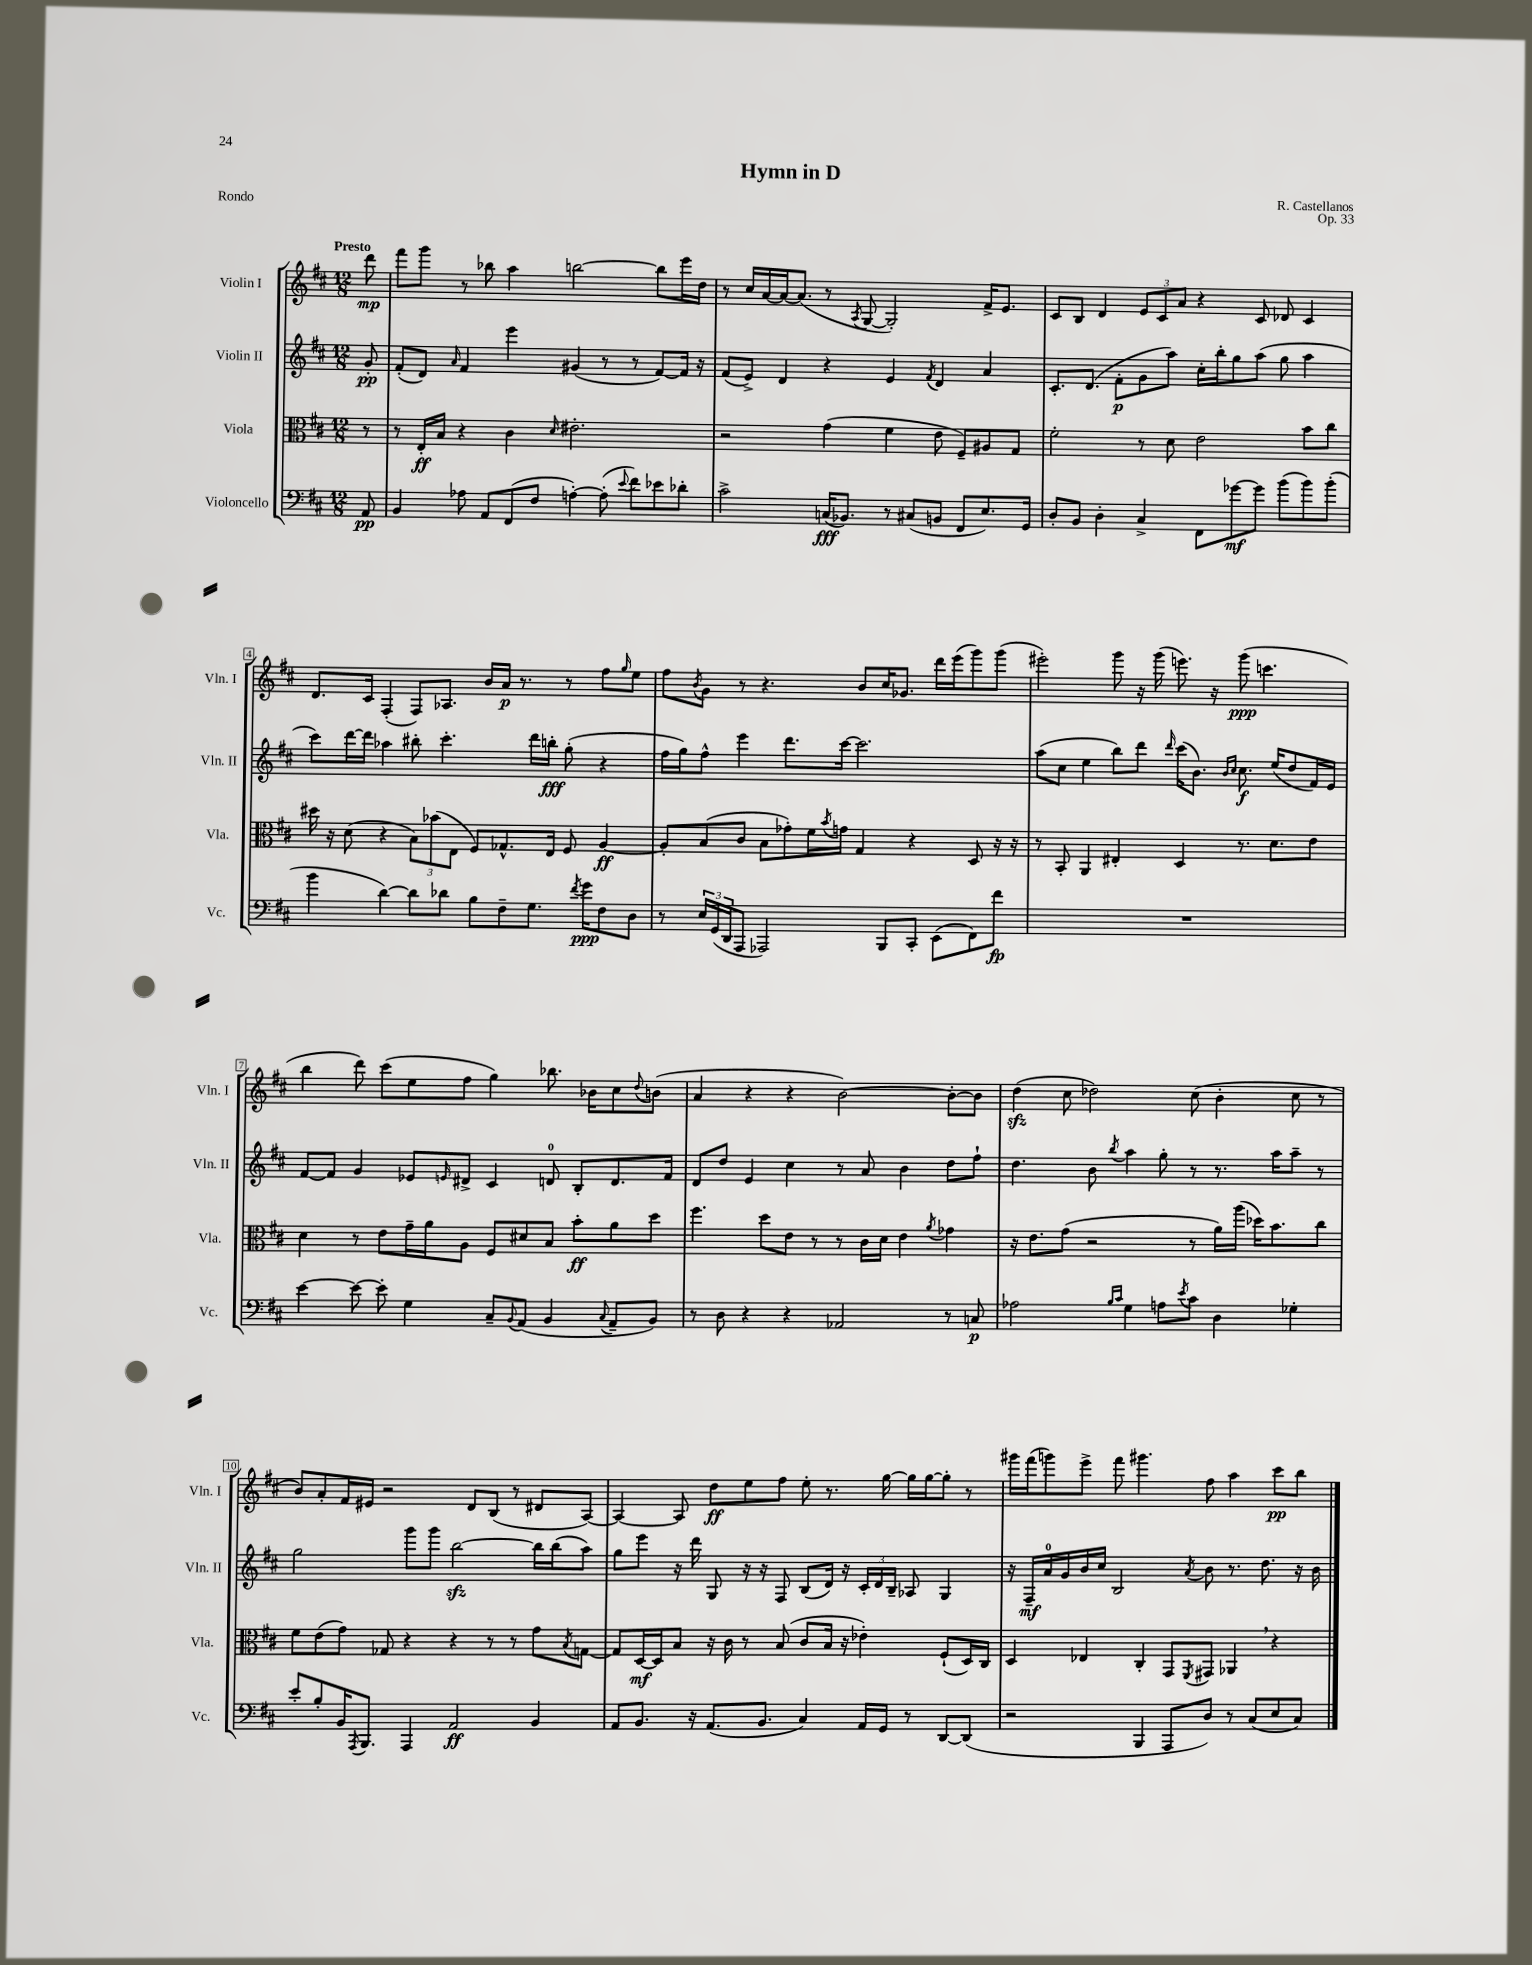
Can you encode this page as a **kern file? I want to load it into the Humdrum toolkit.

**kern	**dynam	**kern	**dynam	**kern	**dynam	**kern	**dynam
*part4	*part4	*part3	*part3	*part2	*part2	*part1	*part1
*staff4	*staff4	*staff3	*staff3	*staff2	*staff2	*staff1	*staff1
*I"Violoncello	*	*I"Viola	*	*I"Violin II	*	*I"Violin I	*
*I'Vc.	*	*I'Vla.	*	*I'Vln. II	*	*I'Vln. I	*
*clefF4	*	*clefC3	*	*clefG2	*	*clefG2	*
*k[f#c#]	*	*k[f#c#]	*	*k[f#c#]	*	*k[f#c#]	*
*M12/8	*	*M12/8	*	*M12/8	*	*M12/8	*
=	=	=	=	=	=	=	=
!	!	!	!	!	!	!LO:TX:a:B:t=Presto	!
8AA/	pp	8r	.	8g'/	pp	8ddd\	mp
=1	=1	=1	=1	=1	=1	=1	=1
4BB/	.	8r	.	(8f#'/L	.	8fff#\L	.
.	.	16E'/LL	ff	8d/J)	.	8ggg\J	.
.	.	16B/JJ	.	.	.	.	.
.	.	.	.	16qqa/	.	.	.
8A-X\	.	4r	.	4f#/	.	8r	.
8AA/L	.	.	.	.	.	8bb-X\	.
(8FF#/	.	4c#\	.	4eee\	.	4aa\	.
8F#/J	.	.	.	.	.	.	.
.	.	16qqd/	.	.	.	.	.
[4An'\)	.	2.e#X'\	.	(4g#X/	.	[2bbn\	.
(8A'\]	.	.	.	8r	.	.	.
8qqe/	.	.	.	.	.	.	.
8f#\L)	.	.	.	8r	.	.	.
8e-X\	.	.	.	[8f#/L)	.	8bb\L]	.
8d-X'\J	.	.	.	16f#/Jk]	.	16eee\L	.
.	.	.	.	16r	.	16dd\JJ	.
=2	=2	=2	=2	=2	=2	=2	=2
2c#^\	.	2r	.	(8f#/L	.	8r	.
.	.	.	.	8e^/J)	.	16cc#/LL	.
.	.	.	.	.	.	[16a/	.
.	.	.	.	4d/	.	16a/J_	.
.	.	.	.	.	.	(8.a/J]	.
(16Cn/KL	fff	(4g\	.	4r	.	8r	.
8.BB-X/J)	.	.	.	.	.	.	.
.	.	.	.	.	.	8qA/	.
.	.	.	.	.	.	[8G/	.
8r	.	4f#\	.	4e/	.	2G'/])	.
(8C#X/L	.	.	.	.	.	.	.
.	.	.	.	8qf#/	.	.	.
8BBn/J	.	8e\	.	4d/	.	.	.
8FF#/L	.	8F#~/L)	.	.	.	.	.
8.E/)	.	8A#X/	.	4a/	.	16f#^/KL	.
.	.	.	.	.	.	8.e/J	.
.	.	8G/J	.	.	.	.	.
16GG/Jk	.	.	.	.	.	.	.
=3	=3	=3	=3	=3	=3	=3	=3
8D'/L	.	2f#'\	.	8.c#'/L	.	8c#/L	.
8BB/J	.	.	.	.	.	8B/J	.
.	.	.	.	(8.d/J	.	.	.
4D'\	.	.	.	.	.	4d/	.
.	.	.	.	8f#'\L	p	.	.
4C#^/	.	8r	.	8g\	.	12e/L	.
.	.	.	.	.	.	12c#/	.
.	.	8d\	.	8aa\J)	.	.	.
.	.	.	.	.	.	12a/J	.
8FF#\L	.	2e\	.	16cc#'\LL	.	4r	.
.	.	.	.	16bb'\J	.	.	.
[8g-X\	mf	.	.	8gg\	.	.	.
8g-\J]	.	.	.	(8aa\J	.	8c#/	.
(8b\L	.	.	.	8gg\	.	8d-X/	.
8b\)	.	8b\L	.	4aa\	.	4c#/	.
(8b'\J	.	8cc#\J	.	.	.	.	.
!!LO:LB:g=z
=4	=4	=4	=4	=4	=4	=4	=4
4b\	.	16dd#X\	.	8ccc#\L)	.	8.d/L	.
.	.	16r	.	.	.	.	.
.	.	(8d\	.	[16ddd\L	.	.	.
.	.	.	.	16ddd\JJ]	.	16c#/Jk	.
[4d\)	.	4r	.	4aa-X\	.	(4F#'/	.
8d\L]	.	12B\L)	.	8bb#X'\	.	8F#/L)	.
.	.	(12b-X\	.	.	.	.	.
8d-X\J	.	.	.	4.ccc#'\	.	8.A-X/J	.
.	.	12E\J	.	.	.	.	.
8B\L	.	8F#/L)	.	.	.	.	.
.	.	.	.	.	.	16b/LL	.
8F#~\	.	8.G-X^^/	.	.	.	16a/JJ	p
.	.	.	.	.	.	8.r	.
8.G\J	.	.	.	16ddd\LL	.	.	.
.	.	16E/Jk	.	16bbn'\JJ	fff	.	.
.	.	8F#/	.	(8gg'\	.	8r	.
8qf#/	.	.	.	.	.	.	.
16g\KL	ppp	.	.	.	.	.	.
8F#\	.	[4A/	ff	4r	.	8ff#\L	.
.	.	.	.	.	.	16qqgg/	.
8D\J	.	.	.	.	.	8ee\J	.
=5	=5	=5	=5	=5	=5	=5	=5
8r	.	8A'/L]	.	16ff#\LL	.	8ff#\L	.
.	.	.	.	16gg\J)	.	.	.
.	.	.	.	.	.	8qb/	.
24E/LL	.	(8B/	.	8ff#^^\J	.	8g\J	.
(24GG/	.	.	.	.	.	.	.
24DD/J	.	.	.	.	.	.	.
8AAA/J	.	8c#/J	.	4eee\	.	8r	.
2AAA-X/)	.	8B\L	.	.	.	4.r	.
.	.	8g-X'\)	.	8.ddd\L	.	.	.
.	.	16f#\L	.	.	.	.	.
.	.	8qb/	.	.	.	.	.
.	.	16gn\JJ	.	[16ccc#\Jk	.	.	.
.	.	4G/	.	2.ccc#\]	.	8b/L	.
8BBB/L	.	.	.	.	.	16cc#/K	.
.	.	.	.	.	.	8.g-X/J	.
8CC#'/J	.	4r	.	.	.	.	.
(8EE\L	.	.	.	.	.	16ddd\LL	.
.	.	.	.	.	.	(16eee\J	.
8FF#\)	.	8D/	.	.	.	8ggg\)	.
8f#\J	fp	16r	.	.	.	(8ggg\J	.
.	.	16r	.	.	.	.	.
=6	=6	=6	=6	=6	=6	=6	=6
1.r	.	8r	.	(8aa\L	.	2eee#X'\)	.
.	.	8BB'/	.	8cc#\J	.	.	.
.	.	4AA/	.	4ee\	.	.	.
.	.	4E#X'/	.	8bb\L)	.	8ggg\	.
.	.	.	.	8ddd\J	.	16r	.
.	.	.	.	.	.	(16ggg\	.
.	.	.	.	16qqddd/	.	.	.
.	.	4D/	.	(16ccc#\KL	.	8.eeen\)	.
.	.	.	.	8.b\J)	.	.	.
.	.	.	.	.	.	16r	.
.	.	.	.	16qqb/LL	.	.	.
.	.	.	.	16qqcc#/JJ	.	.	.
.	.	8.r	.	8.cc#\	f	(8ggg\	ppp
.	.	.	.	.	.	4.cccn\	.
.	.	8.d\L	.	(16ee/KL	.	.	.
.	.	.	.	8dd/	.	.	.
.	.	8e\J	.	16f#/L)	.	.	.
.	.	.	.	16e/JJ	.	.	.
!!LO:LB:g=z
=7	=7	=7	=7	=7	=7	=7	=7
[4e\	.	4d\	.	[8f#/L	.	4bb\	.
.	.	.	.	8f#/J]	.	.	.
8e\_	.	8r	.	4g/	.	8ddd\)	.
8e'\]	.	8e\L	.	.	.	(8ccc#\L	.
4G\	.	16g~\L	.	8e-X/L	.	8ee\	.
.	.	16a\J	.	.	.	.	.
.	.	.	.	16qqen/	.	.	.
.	.	8A\J	.	8d#X^/J	.	8ff#\J	.
8C#~/L	.	8F#/L	.	4c#/	.	4gg\)	.
8qqBB/	.	.	.	.	.	.	.
(8AA/J	.	8d#X/	.	.	.	.	.
4BB/	.	8B/J	.	8dn/	.	8.bb-X\	.
.	.	8b'\L	ff	8B'/L	.	.	.
.	.	.	.	.	.	16b-X\KL	.
8qqC#/	.	.	.	.	.	.	.
8AA~/L	.	8a\	.	8.d/	.	8cc#\	.
.	.	.	.	.	.	8qqdd/	.
8BB/J)	.	8dd\J	.	.	.	(8bn\J	.
.	.	.	.	16f#/Jk	.	.	.
=8	=8	=8	=8	=8	=8	=8	=8
8r	.	4.ff#\	.	8d/L	.	4a/	.
8D\	.	.	.	8dd/J	.	.	.
4r	.	.	.	4e/	.	4r	.
.	.	8dd\L	.	.	.	.	.
4r	.	8e\J	.	4cc#\	.	4r	.
.	.	8r	.	.	.	.	.
2AA-X/	.	8r	.	8r	.	[2b\)	.
.	.	16c#\LL	.	8a/	.	.	.
.	.	16d\JJ	.	.	.	.	.
.	.	4e\	.	4b\	.	.	.
.	.	8qa/	.	.	.	.	.
8r	.	4g-X\	.	8dd\L	.	8b'\L_	.
8Cn/	p	.	.	8ff#`\J	.	8b\J]	.
=9	=9	=9	=9	=9	=9	=9	=9
2A-X\	.	16r	.	4.dd\	.	(4ddzz\	.
.	.	8.e\L	.	.	.	.	.
.	.	(8g\J	.	.	.	8cc#\	.
.	.	2r	.	8b\	.	2dd-X\)	.
16qqB/LL	.	.	.	.	.	.	.
16qqc#/JJ	.	.	.	8qbb/	.	.	.
4G\	.	.	.	4aa\	.	.	.
8An\L	.	.	.	8gg'\	.	.	.
8qe/	.	.	.	.	.	.	.
8c#\J	.	8r	.	8r	.	(8cc#\	.
4D\	.	16a\LL)	.	8.r	.	4b'\	.
.	.	(16aa\JJ	.	.	.	.	.
.	.	16dd-X\KL)	.	.	.	.	.
.	.	8.b\	.	16aa\KL	.	.	.
4G-X'\	.	.	.	8aa~\J	.	8cc#\	.
.	.	8cc#\J	.	8r	.	8r	.
!!LO:LB:g=z
=10	=10	=10	=10	=10	=10	=10	=10
8e'/L	.	8f#\L	.	2gg\	.	8b/L)	.
8B'/	.	(8e\	.	.	.	8a'/	.
16BB/K	.	8g\J)	.	.	.	16f#/L	.
8qAAA/	.	.	.	.	.	.	.
8.BBB/J	.	.	.	.	.	16e#X/JJ	.
.	.	8G-X/	.	.	.	2r	.
4AAA/	.	4r	.	8ggg\L	.	.	.
.	.	.	.	8ggg\J	.	.	.
2AA/	ff	4r	.	[2bbzz\	.	.	.
.	.	.	.	.	.	8d/L	.
.	.	8r	.	.	.	(8B/J	.
.	.	8r	.	.	.	8r	.
4BB/	.	8g\L	.	16bb\LL]	.	8d#X/L	.
.	.	.	.	(16bb\J	.	.	.
.	.	8qB/	.	.	.	.	.
.	.	[8Gn\J	.	8aa\J)	.	[8A/J)	.
=11	=11	=11	=11	=11	=11	=11	=11
8AA/L	.	8G/L]	.	8gg\L	.	4A/_	.
8.BB/J	.	[16D/L	mf	8eee\J	.	.	.
.	.	16D/J]	.	.	.	.	.
.	.	8B/J	.	16r	.	8A/]	.
16r	.	.	.	16ddd\	.	.	.
(8.AA/L	.	16r	.	8G/	.	8dd\L	ff
.	.	16c#\	.	.	.	.	.
.	.	8r	.	16r	.	8ee\	.
8.BB/J	.	.	.	16r	.	.	.
.	.	(8B/	.	8F#/	.	8ff#\J	.
4C#/)	.	8c#/L	.	(8B/L	.	8ee'\	.
.	.	16B/Jk	.	16d/Jk)	.	8.r	.
.	.	16r	.	16r	.	.	.
16AA/LL	.	4e-X'\)	.	24c#'/LL	.	.	.
.	.	.	.	24d/	.	.	.
16GG/JJ	.	.	.	.	.	[16gg\	.
.	.	.	.	24B~/JJ	.	.	.
8r	.	.	.	8A-X/	.	16gg\LL]	.
.	.	.	.	.	.	[16gg\J	.
[8DD/L	.	(8F#`/L	.	4G/	.	8gg'\J]	.
(8DD/J]	.	16D/L)	.	.	.	8r	.
.	.	16C#/JJ	.	.	.	.	.
=12	=12	=12	=12	=12	=12	=12	=12
2r	.	4D/	.	16r	.	16ggg#X\LL	.
.	.	.	.	16F#~/LL	mf	(16fff#\J	.
.	.	.	.	16a/	.	8gggn\)	.
.	.	.	.	16g/	.	.	.
.	.	4E-X/	.	16b/	.	8eee^\J	.
.	.	.	.	16cc#/JJ	.	.	.
.	.	.	.	2B/	.	8fff#\	.
4BBB/	.	4C#'/	.	.	.	4.ggg#X\	.
8AAA/L	.	8GG/L	.	.	.	.	.
.	.	8qFF#/	.	8qa/	.	.	.
8D/J)	.	8GG#X/J	.	8b\	.	8ff#\	.
8r	.	4AA-X,/	.	8.r	.	4aa\	.
(8C#/L	.	.	.	.	.	.	.
.	.	.	.	8.dd\	.	.	.
8E/	.	4r	.	.	.	8ccc#\L	pp
8C#/J)	.	.	.	16r	.	8bb\J	.
.	.	.	.	16b\	.	.	.
==	==	==	==	==	==	==	==
*-	*-	*-	*-	*-	*-	*-	*-
